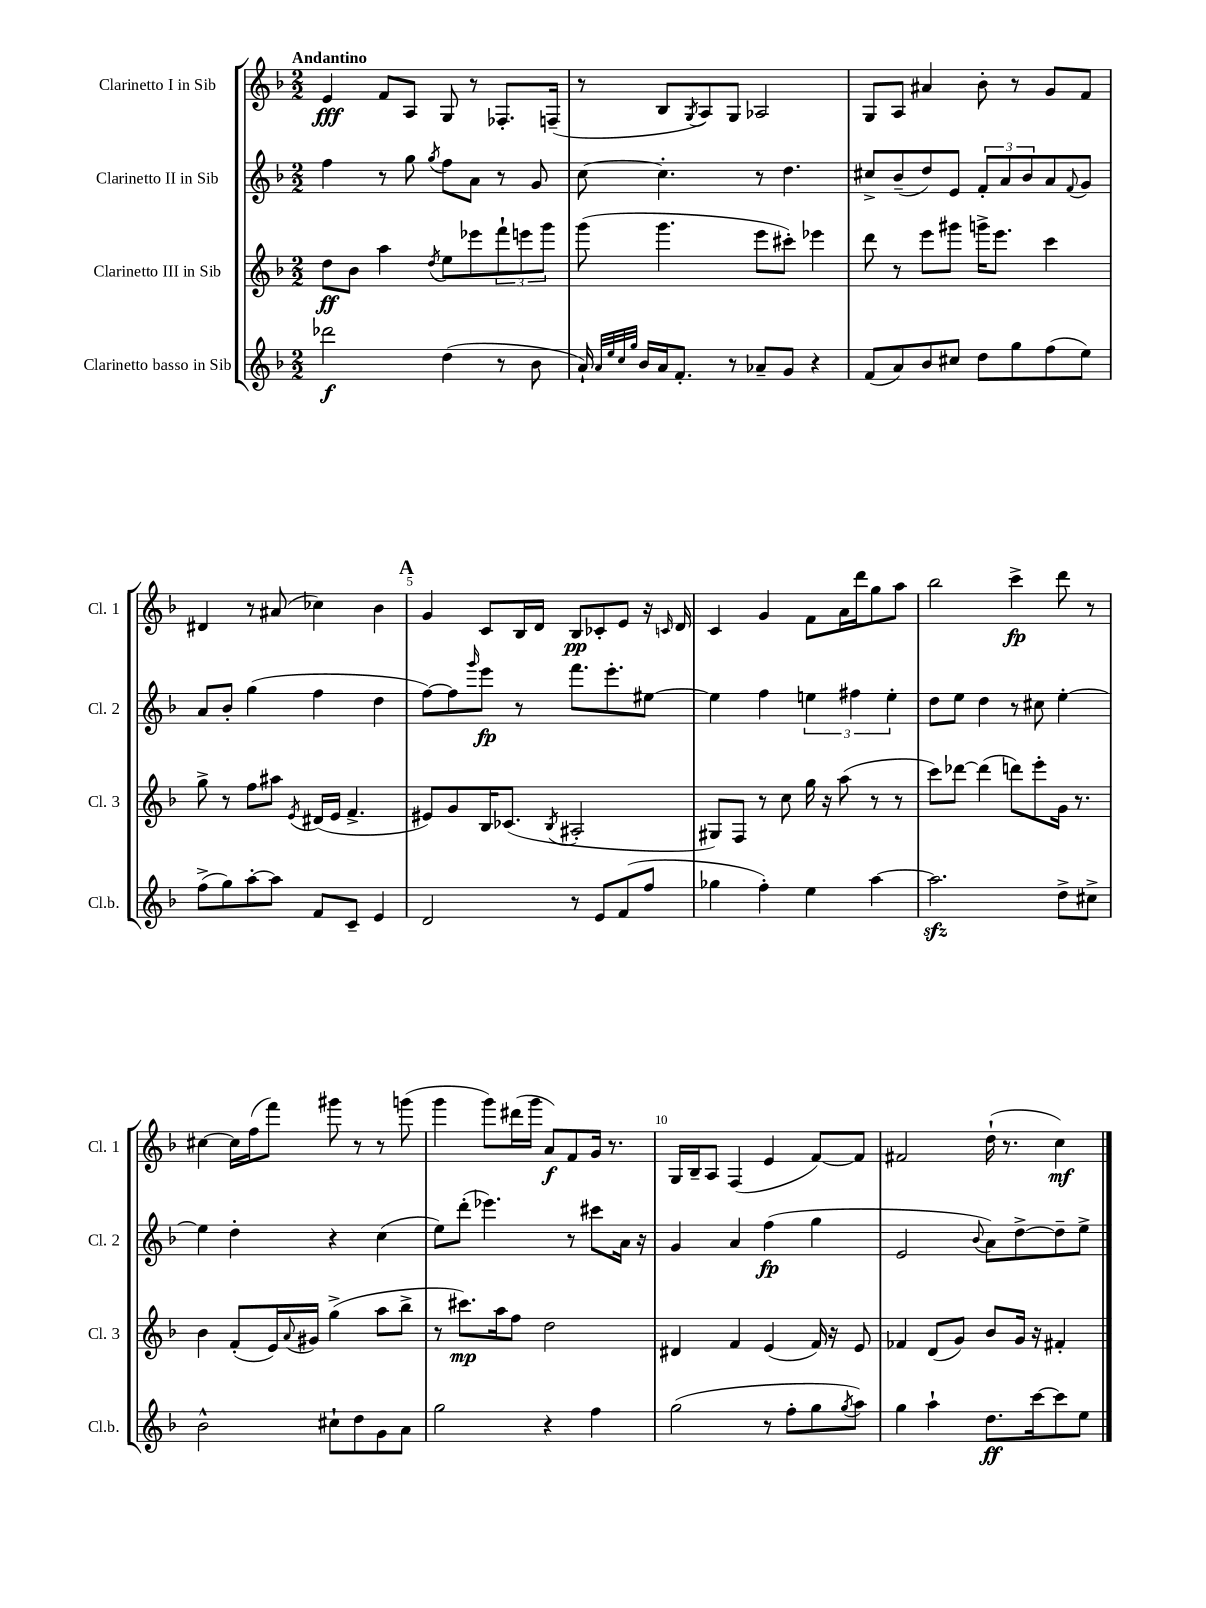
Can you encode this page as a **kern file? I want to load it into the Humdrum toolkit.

**kern	**kern	**kern	**kern
*staff4	*staff3	*staff2	*staff1
*clefG2	*clefG2	*clefG2	*clefG2
*k[b-]	*k[b-]	*k[b-]	*k[b-]
*M2/2	*M2/2	*M2/2	*M2/2
2ddd-\	8dd\L	4ff\	4e/
.	8b-\J	.	.
.	4aa\	8r	8f/L
.	.	8gg\	8A/J
.	8qdd/	8qgg/	.
(4dd\	8ee\L	8ff\L	8G/
.	8eee-\	8a\J	8r
8r	12fff`\	8r	8.F-'/L
.	12eee\	.	.
8b-\	.	8g/	.
.	12ggg\J	.	.
.	.	.	(16F~/Jk
=	=	=	=
16a`/)	(8ggg\	[8cc\	8r
32qqa/LLL	.	.	.
32qqee/	.	.	.
32qqcc/	.	.	.
32qqgg/JJJ	.	.	.
16b-/LL	.	.	.
16a/J	4.ggg\	4.cc'\]	8B-/L
8.f'/J	.	.	.
.	.	.	8qG/
.	.	.	8A/)
8r	.	.	8G/J
8a-~/L	8eee\L	8r	2A-/
8g/J	8ccc#'\J)	4.dd\	.
4r	4eee-\	.	.
=	=	=	=
(8f/L	8ddd\	8cc#^/L	8G/L
8a/)	8r	(8b-~/	8A/J
8b-/	8eee\L	8dd/)	4a#/
8cc#/J	8ggg#\J	8e/J	.
8dd\L	16ggg^\LK	12f'/L	8b-'\
.	8.eee\J	.	.
.	.	12a/	.
8gg\	.	.	8r
.	.	12b-/	.
(8ff\	4ccc\	8a/	8g/L
.	.	8qqf/	.
8ee\J)	.	8g/J	8f/J
=	=	=	=
(8ff^\L	8gg^\	8a/L	4d#/
8gg\)	8r	8b-'/J	.
[8aa'\	8ff\L	(4gg\	8r
8aa\]J	8aa#\J	.	(8a#/
.	8qe/	.	.
8f/L	(16d#/LL	4ff\	4cc-\)
.	16e/JJ	.	.
8c~/J	4.f^/	.	.
4e/	.	4dd\	4b-\
=	=	=	=
2d/	8e#/L)	[8ff\L)	4g/
.	8g/	8ff\]	.
.	.	16qqggg/	.
.	16B-/K	8eee\J	8c/L
.	(8.c-/J	.	.
.	.	8r	16B-/L
.	.	.	16d/JJ
.	8qB-/	.	.
8r	2A#'/	8.fff\L	8B-/L
8e/L	.	.	8c-'/
.	.	8.eee'\	.
(8f/	.	.	8e/J
8ff/J	.	[8ee#\J	16r
.	.	.	16qqc/
.	.	.	16d/
=	=	=	=
4gg-\	8G#/L)	4ee#\]	4c/
.	8F/J	.	.
4ff'\)	8r	4ff\	4g/
.	8cc\	.	.
4ee\	16gg\	6ee\	8f\L
.	16r	.	.
.	(8aa\	.	16a\L
.	.	6ff#\	.
.	.	.	16ddd\J
[4aa\	8r	.	8gg\
.	.	6ee'\	.
.	8r	.	8aa\J
=	=	=	=
2.aa\]	8ccc\L)	8dd\L	2bb-\
.	[8ddd-\J	8ee\J	.
.	(4ddd-\]	4dd\	.
.	8ddd\L)	8r	4ccc^\
.	8eee'\	8cc#\	.
8dd^\L	16g\Jk	[4ee'\	8ddd\
.	8.r	.	.
8cc#^\J	.	.	8r
=	=	=	=
2b-^^\	4b-\	4ee\]	[4cc#\
.	(8f'/L	4dd'\	16cc#\]LL
.	.	.	(16ff\J
.	16e/L)	.	8fff\J)
.	8qqa/	.	.
.	16g#/JJ	.	.
8cc#`\L	(4gg^\	4r	8ggg#\
8dd\	.	.	8r
8g\	8aa\L	(4cc\	8r
8a\J	8bb-^\J	.	(8ggg\
=	=	=	=
2gg\	8r	8ee\L)	4ggg\
.	8.ccc#\L)	(8ddd'\J	.
.	.	4.eee-\)	8ggg\L)
.	16aa\k	.	.
.	8ff\J	.	(16ddd#\L
.	.	.	16ggg\JJ
4r	2dd\	.	8a/L)
.	.	8r	8f/
4ff\	.	8ccc#\L	16g/Jk
.	.	.	8.r
.	.	16a\Jk	.
.	.	16r	.
=	=	=	=
(2gg\	4d#/	4g/	16G/LL
.	.	.	16B-~/J
.	.	.	8A/J
.	4f/	4a/	(4F/
8r	(4e/	(4ff\	4e/
8ff'\L	.	.	.
8gg\	16f/)	4gg\	[8f/L)
.	16r	.	.
8qgg/	.	.	.
8aa\J)	8e/	.	8f/]J
=	=	=	=
4gg\	4f-/	2e/	2f#/
4aa`\	(8d/L	.	.
.	8g/J)	.	.
.	.	8qqb-/	.
8.dd\L	8b-/L	8a\L)	(16dd`\
.	.	.	8.r
.	16g/Jk	[8dd^\	.
[16ccc\k	16r	.	.
8ccc\]	4f#'/	8dd~\]	4cc\)
8ee\J	.	8ee^\J	.
==	==	==	==
*-	*-	*-	*-
